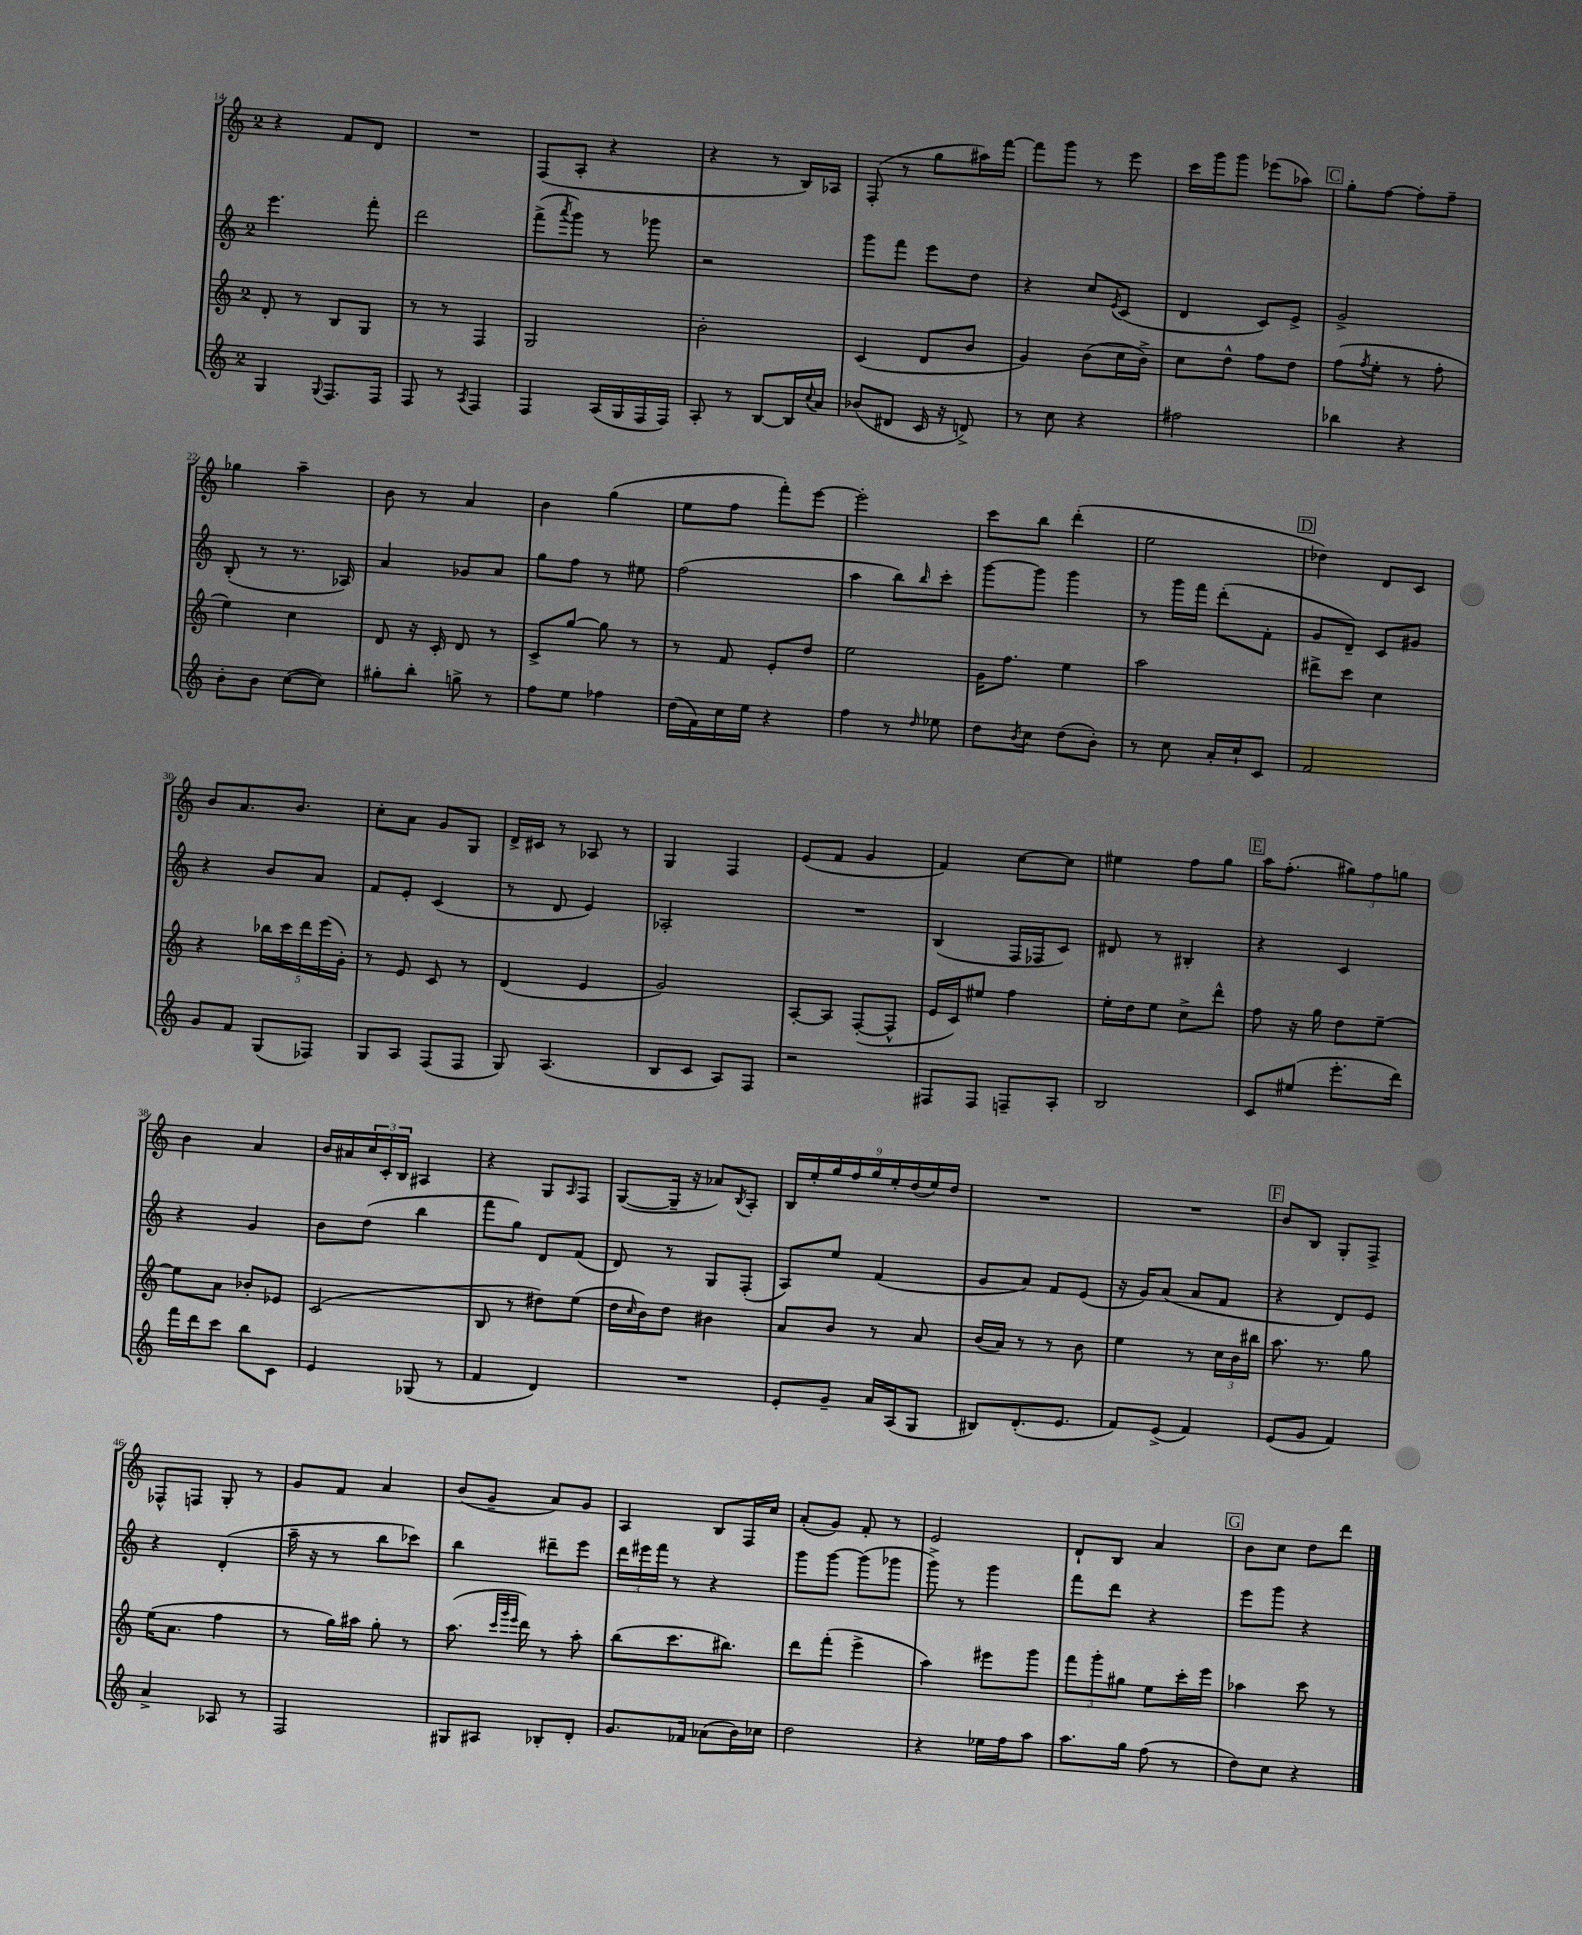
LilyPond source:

<<
\new StaffGroup <<
\new Staff = "s0" {
    \clef treble \key c \major \once \override Staff.TimeSignature.style = #'single-digit \time 2/4
    r4 f'8 d'8 |
    R2 |
    f8( a8-. r4 |
    r4 r8 b16) aes16 |
    f8-.( r8 g''8 ais''16) f'''16~ |
    f'''8 g'''8 r8 e'''8 |
    c'''16 g'''16 g'''8 ees'''8( aes''8) |
    \mark \markup { \box "C" } g''8-. f''8~ f''8-. f''8-- |
    ges''4 a''4-- |
    b'8 r8 a'4 |
    b'4 g''4( |
    e''8 f''8 f'''8-.) e'''8~ |
    e'''2-. |
    c'''8 b''8 d'''4-.( |
    e''2 |
    \mark \markup { \box "D" } des''4) d'8 c'8 |
    b'8 a'8. b'8. |
    c''8-. a'8 g'8 g8 |
    d'16-> cis'16 r8 aes8 r8 |
    g4 f4 |
    e'8( f'8 g'4 |
    f'4) c''8~ c''8 |
    eis''4 f''8 g''8 |
    \mark \markup { \box "E" } a''16 f''8.-.( \tuplet 3/2 { gis''8) f''8 g''8 } |
    b'4 a'4 |
    b'16 ais'16 \tuplet 3/2 { c''16 c'16-. b16 } ais4 |
    r4 g8 \grace { a16 } f8 |
    g8~( g16-- r16 aes'8) \acciaccatura { b8 } a8-. |
    \tuplet 9/8 { b16 e''16-. g''16 f''16 g''16 e''16-. d''16( e''16) d''16 } |
    R2 |
    R2 |
    \mark \markup { \box "F" } b'8 b8 g8-. f8-> |
    fes8-^ f8 g8-. r8 |
    g'8 f'8 a'4 |
    b'8( g'8-- a'8) g'8 |
    a4 b8 f16 c''16 |
    a'8-.( g'8) f'8-. r8 |
    e'2 |
    d'8-! b8 a'4 |
    \mark \markup { \box "G" } b'8 c''8 d''8 d'''8 \bar "|." |
}
\new Staff = "s1" {
    \clef treble \key c \major \once \override Staff.TimeSignature.style = #'single-digit \time 2/4
    e'''4. f'''8-. |
    d'''2 |
    f'''8->( \acciaccatura { a'''8 } g'''8) r8 ges'''8 |
    r2 |
    g'''8 f'''8 e'''8 d''8 |
    r4 c''8 \acciaccatura { e'8 } c'8( |
    d'4 c'8) e'8-> |
    \mark \markup { \box "C" } g'2-> |
    b8-.( r8 r8. aes16) |
    a'4 ges'8 a'8 |
    g''8 f''8 r8 eis''8 |
    f''2( |
    a''4 b''8) \grace { b''16 } c'''8-. |
    g'''8~ g'''8 g'''4 |
    r8 g'''16 f'''16 d'''8-.( f'8-. |
    \mark \markup { \box "D" } g'8 d'8--) c'8 gis'8 |
    r4 b'8 a'8 |
    f'8 e'8-. c'4( |
    r8 d'8 e'4) |
    aes2-. |
    R2 |
    b4( f16 fes16 c'8) |
    dis'8 r8 bis4-. |
    \mark \markup { \box "E" } r4 c'4 |
    r4 g'4 |
    b'8 d''8( b''4 |
    f'''8 g''8) d'8 f'8( |
    d'8) r8 g8 f8-.( |
    a8) e''8 f'4( |
    g'8 a'8) f'8 e'8( |
    r16 g'16) a'8( a'8 f'8 |
    \mark \markup { \box "F" } r4 d'8) e'8 |
    r4 d'4-.( |
    a''16-- r16 r8 b''8 ces'''8) |
    b''4 dis'''8-- e'''8 |
    \tuplet 3/2 { d'''16 eis'''16 f'''16 } r8 r4 |
    g'''8 g'''8~ g'''8( ges'''8 |
    g'''8->) r8 g'''4 |
    f'''8 d'''8 r4 |
    \mark \markup { \box "G" } e'''8 g'''8 r4 \bar "|." |
}
\new Staff = "s2" {
    \clef treble \key c \major \once \override Staff.TimeSignature.style = #'single-digit \time 2/4
    d'8-. r8 b8 g8 |
    r8 r8 f4 |
    g2 |
    b'2-. |
    c'4( d'8 b'8 |
    g'4) b'8( c''16 b'16->) |
    c''8 d''8-^ f''8 d''8 |
    \mark \markup { \box "C" } f''8( \acciaccatura { f''8 } e''8-. r8 f''8-. |
    e''4) c''4 |
    d'8 r16 c'16-. d'8 r8 |
    c'8-> g''8~ g''8 r8 |
    r8 f'8 e'8-. d''8 |
    e''2 |
    g'16 f''8. e''4 |
    a''2 |
    \mark \markup { \box "D" } dis'''8-> c'''8 c''4 |
    r4 \tuplet 5/4 { bes''16 c'''16 d'''16 e'''16( g'16-.) } |
    r8 e'8 c'8 r8 |
    d'4( e'4 |
    g'2) |
    a8~-. a8 f8~-.( f8-^ |
    e'16 c'16) eis''8 f''4 |
    e''16-. d''16 e''8 c''8-> d'''8-^ |
    \mark \markup { \box "E" } f''8 r16 g''16 d''8 e''8~-- |
    e''8 a'8 bes'8-. ees'8 |
    c'2( |
    b8 r8 dis''8) e''8( |
    d''16 \grace { c''16 } b'16) d''8 bis'4 |
    a'8 b'8 r8 a'8 |
    b'16( a'16) r8 r8 b'8 |
    e''4 r8 \tuplet 3/2 { c''16 b'16 bis''16 } |
    \mark \markup { \box "F" } a''8. r8. g''8 |
    e''16( a'8. f''4 |
    r8 g''16) ais''16 g''8-. r8 |
    a''8.( \grace { c'''32 g'''32 e'''32 } d'''16) r8 a''8-. |
    b''8( c'''8. bis''8.) |
    d'''8 f'''8-.( e'''4-> |
    a''4) eis'''8 g'''8 |
    \tuplet 3/2 { f'''8 g'''8-. gis''8 } e''8 c'''16-. e'''16 |
    \mark \markup { \box "G" } aes''4 c'''8 r8 \bar "|." |
}
\new Staff = "s3" {
    \clef treble \key c \major \once \override Staff.TimeSignature.style = #'single-digit \time 2/4
    g4 \appoggiatura { g8 } f8. f16 |
    f8 r8 \acciaccatura { a8 } f4 |
    f4 a16( g16 f16 f16) |
    a8-. r8 b8~ b16 \appoggiatura { c''8 } a'16 |
    bes'8( dis'8 c'16 r16 d'8->) |
    r8 c''8 r4 |
    fis''2 |
    \mark \markup { \box "C" } bes''4 r4 |
    b'8-. b'8 c''8~( c''8) |
    gis''8-. b''8-. g''8-> r8 |
    f''8 e''8 fes''4 |
    d''16( f'16) c''16 e''16 r4 |
    f''4 r8 \grace { d''16 } ees''8 |
    d''8 \acciaccatura { b'8 } c''8 d''8( b'8-.) |
    r8 c''8 a'16-. c''16-! c'8 |
    \mark \markup { \box "D" } f'2 |
    g'8 f'8 g8( fes8) |
    g8 a8 f8( f8 |
    g8) a4.( |
    b8 c'8 a8) f8 |
    r2 |
    fis8 fis8 f8-- a8-. |
    b2 |
    \mark \markup { \box "E" } c'8 eis''8( e'''8.-. d'''16) |
    f'''16 d'''16 c'''8 b''8 c'8 |
    e'4 ges8( r8 |
    f'4 d'4) |
    R2 |
    e'8-. g'8-- a'16 a16( g8 |
    bis8) d'8.-.( e'8. |
    f'8) e'8->( f'4) |
    \mark \markup { \box "F" } e'8( g'8 f'4) |
    a'4-> aes8 r8 |
    f2 |
    gis8 ais8 bes8-. d'8-. |
    g'8. fes'16 aes'8( b'16) ces''16 |
    d''2 |
    r4 ees''16 f''16 a''8 |
    a''8. g''16 f''8( r8 |
    \mark \markup { \box "G" } d''8) c''8 r4 \bar "|." |
}
>>
>>
\layout { \context { \Score currentBarNumber = #14 } }
